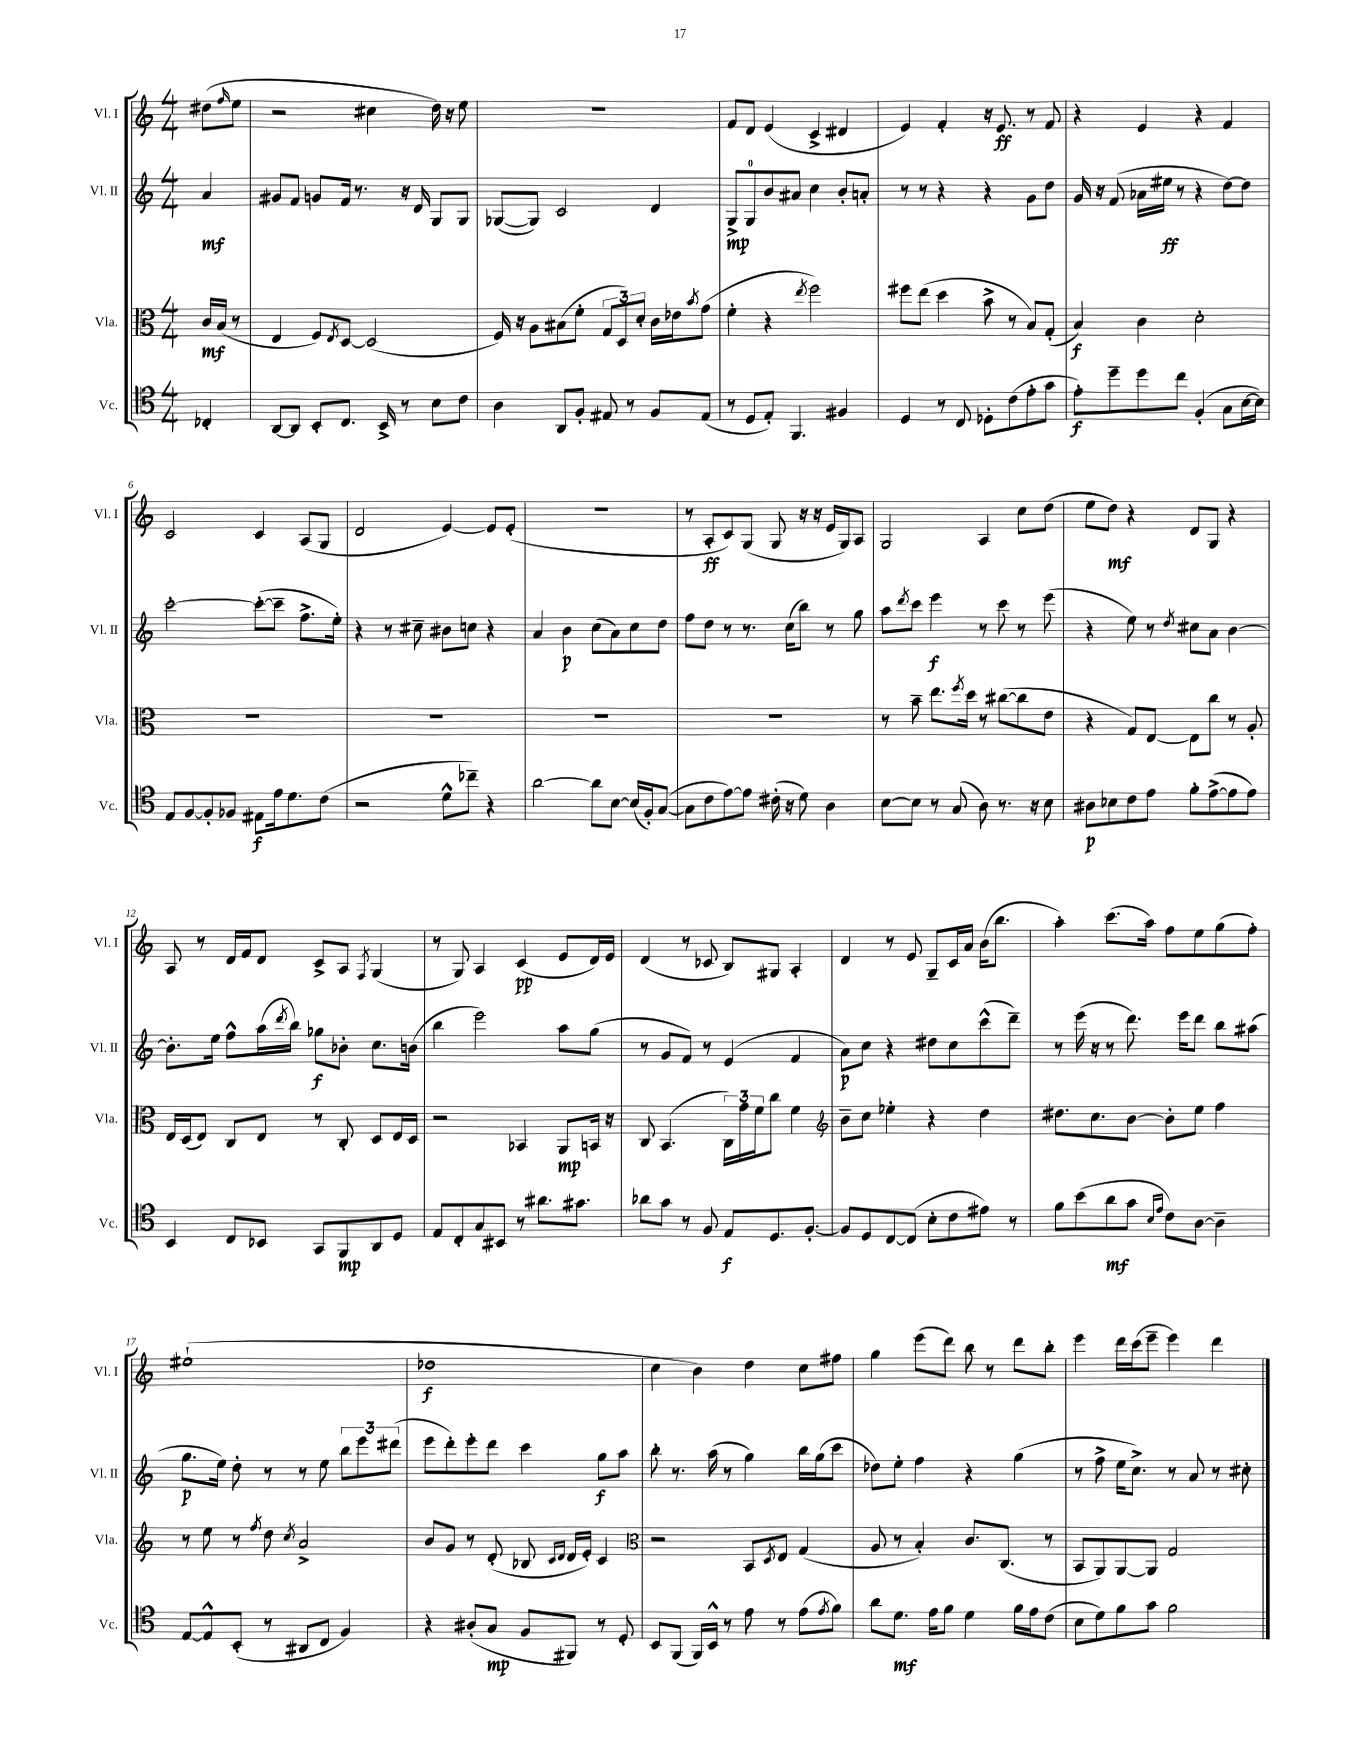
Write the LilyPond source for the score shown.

<<
\new StaffGroup <<
\new Staff = "s0" \with { instrumentName = "Vl. I" shortInstrumentName = "Vl. I" } {
    \clef treble \key c \major \numericTimeSignature \time 4/4 \partial 4
    dis''8( \grace { f''16 } e''8 |
    r2 cis''4 d''16) r16 e''8 |
    R1 |
    f'8 d'8 e'4( c'4-> dis'4 |
    e'4) f'4-. r16 e'8.\ff r8 f'8 |
    r4 e'4 r4 f'4 |
    c'2 c'4 a8( g8 |
    d'2 e'4~) e'8 e'8-.( |
    R1 |
    r8 a8-.\ff c'8) g8( g8 r16 r16 e'16 g16) a8 |
    g2 a4 c''8 d''8( |
    e''8 d''8\mf) r4 d'8 g8 r4 |
    a8 r8 d'16 f'16 d'8 c'8-> a8 \acciaccatura { f8 } g4( |
    r8 g8) a4 c'4\pp( e'8 d'16) e'16 |
    d'4( r8 ces'8 b8) gis8 a4-. |
    d'4 r8 e'8 g8-- c'16 a'16 b'16( b''8. |
    a''4-.) c'''8.( a''16) f''8 e''8 g''8( f''8-.) |
    eis''1-!( |
    des''1\f |
    c''4 b'4) d''4 c''8 fis''8 |
    g''4 e'''8( d'''8) b''8 r8 d'''8 b''8-. |
    e'''4 d'''16 c'''16( e'''8-- e'''4) d'''4 \bar "|." |
}
\new Staff = "s1" \with { instrumentName = "Vl. II" shortInstrumentName = "Vl. II" } {
    \clef treble \key c \major \numericTimeSignature \time 4/4 \partial 4
    a'4\mf |
    gis'8 f'8 g'8 f'16 r8. r16 d'16 g8 g8 |
    ges8~( ges8) c'2 d'4 |
    g8->\mp g8-0 b'8 ais'8 c''4 b'8-. a'8-. |
    r8 r8 r4 r4 g'8 d''8 |
    g'16 r16 f'8( aes'16 eis''16\ff r8 r4 d''8~) d''8 |
    c'''2~-. c'''8~-.( c'''8-- f''8.-> e''16-.) |
    r4 r8 cis''8-- bis'8 c''8 r4 |
    a'4 b'4\p c''8( a'8) c''8 d''8 |
    f''8 d''8 r8 r8. c''16( b''8) r8 g''8 |
    a''8 \acciaccatura { d'''8 } c'''8 e'''4\f r8 c'''8 r8 e'''8( |
    r4 e''8) r8 \acciaccatura { d''8 } cis''8 a'8 b'4~ |
    b'8.-. e''16 f''8-^ a''16( \acciaccatura { d'''8 } b''16) ges''8\f bes'8-. c''8. b'16( |
    b''4 e'''2) a''8 g''8( |
    r8 g'8 f'8) r8 e'4( f'4 |
    a'8\p) c''8 r4 dis''8 c''8 c'''8-^( d'''8--) |
    r8 e'''16( r16 r8 d'''8.) e'''16 d'''8 b''8 ais''8( |
    g''8.\p e''16) d''8-. r8 r8 e''8 \tuplet 3/2 { b''8 e'''8 dis'''8( } |
    e'''8 d'''8-.) e'''8-. d'''8 c'''4 g''8\f a''8 |
    b''8-. r8. a''16( r8 g''4) b''16 g''16( c'''8 |
    des''8) e''8-. f''4 r4 g''4( |
    r8 f''8-> e''16 c''8.->) r8 a'8 r8 cis''8-. \bar "|." |
}
\new Staff = "s2" \with { instrumentName = "Vla." shortInstrumentName = "Vla." } {
    \clef alto \key c \major \numericTimeSignature \time 4/4 \partial 4
    c'16\mf b16( r8 |
    e4 f8) \acciaccatura { e8 } d8~ d2( |
    f16) r16 a8 bis8( f'8-. \tuplet 3/2 { g8 d8) d'8-. } c'16 ees'16 \acciaccatura { b'8 } g'8( |
    f'4-. r4 \acciaccatura { e''8 } f''2) |
    fis''8 e''8( d''4 b'8-> r8 b8) g8-.( |
    b4\f) c'4 d'2-. |
    R1 |
    R1 |
    R1 |
    R1 |
    r8 b'8-- e''8. \acciaccatura { f''8 } d''16 r8 cis''8~( cis''8 e'8 |
    r4 g8) e8~ e8 c''8 r8 a8-. |
    e16 d16( e8) c8 e8 r8 c8-. d8 e16 d16 |
    r2 bes,4 a,8\mp b,16 r16 |
    c8 b,4.( \tuplet 3/2 { c16) g'16 f'16 } c''8 f'4 |
    \clef treble b'8-- c''8 ees''4-. r4 d''4 |
    dis''8. c''8. b'8~ b'8-. e''8 f''4 |
    r8 e''8 r8 \acciaccatura { f''8 } d''8 \acciaccatura { c''8 } a'2-> |
    b'8 g'8 r8 d'8-.( bes8 \grace { c'16 d'16 } d'16 e'16-.) c'4 |
    \clef alto r2 b,8 \acciaccatura { d8 } e8 g4( |
    a8 r8 b4-.) c'8. c8.( r8 |
    b,8 a,8) a,8~ a,8 g2 \bar "|." |
}
\new Staff = "s3" \with { instrumentName = "Vc." shortInstrumentName = "Vc." } {
    \clef tenor \key c \major \numericTimeSignature \time 4/4 \partial 4
    ces4-. |
    a,8~ a,8 b,8-. c8. b,16-> r8 b8 c'8 |
    a4 a,8 f8-. eis8 r8 f8 eis8( |
    r8 d8 e8-.) f,4. fis4 |
    d4 r8 c8 des8-. c'8( e'8-. g'8 |
    e'8-.\f) d''8-- d''8 c''8 f4-.( g8 b16~ b16) |
    e8 f8~ f8-. fes8 eis8\f e'16 d'8. c'8( |
    r2 d'8-^ ces''8--) r4 |
    a'2~ a'8 b8~ b16( f16-.) g8~( |
    g8 c'8 e'8~) e'8 cis'16-.( r16 d'8) a4 |
    b8~ b8 r8 g8( a8) r8. r16 b8 |
    ais8\p bes8 c'8 e'8 f'8-. e'8~->( e'8 e'8) |
    b,4 c8 bes,8 g,8 f,8\mp a,8 d8 |
    e8 c8-. g8 bis,8 r8 ais'8. gis'8. |
    aes'8 g'8 r8 f8 e8\f d8. f8.~-. |
    f8 d8 c8~ c8( b8-. c'8 eis'8) r8 |
    f'8 b'8( a'8\mf g'8 \grace { b16 e'16 } c'8) a8~ a4-- |
    e8~ e8-^ b,8-.( r8 ais,8 c8 f4) |
    r4 ais8-.( g8\mp f8 fis,8) r8 d8-. |
    b,8 f,8( f,16) b,16-^ r8 e'8 r8 e'8( \acciaccatura { e'8 } f'8) |
    a'8 d'8.\mf e'16 f'8 d'4 f'16 e'16 c'8( |
    b8 d'8) f'8 g'8 f'2 \bar "|." |
}
>>
>>
